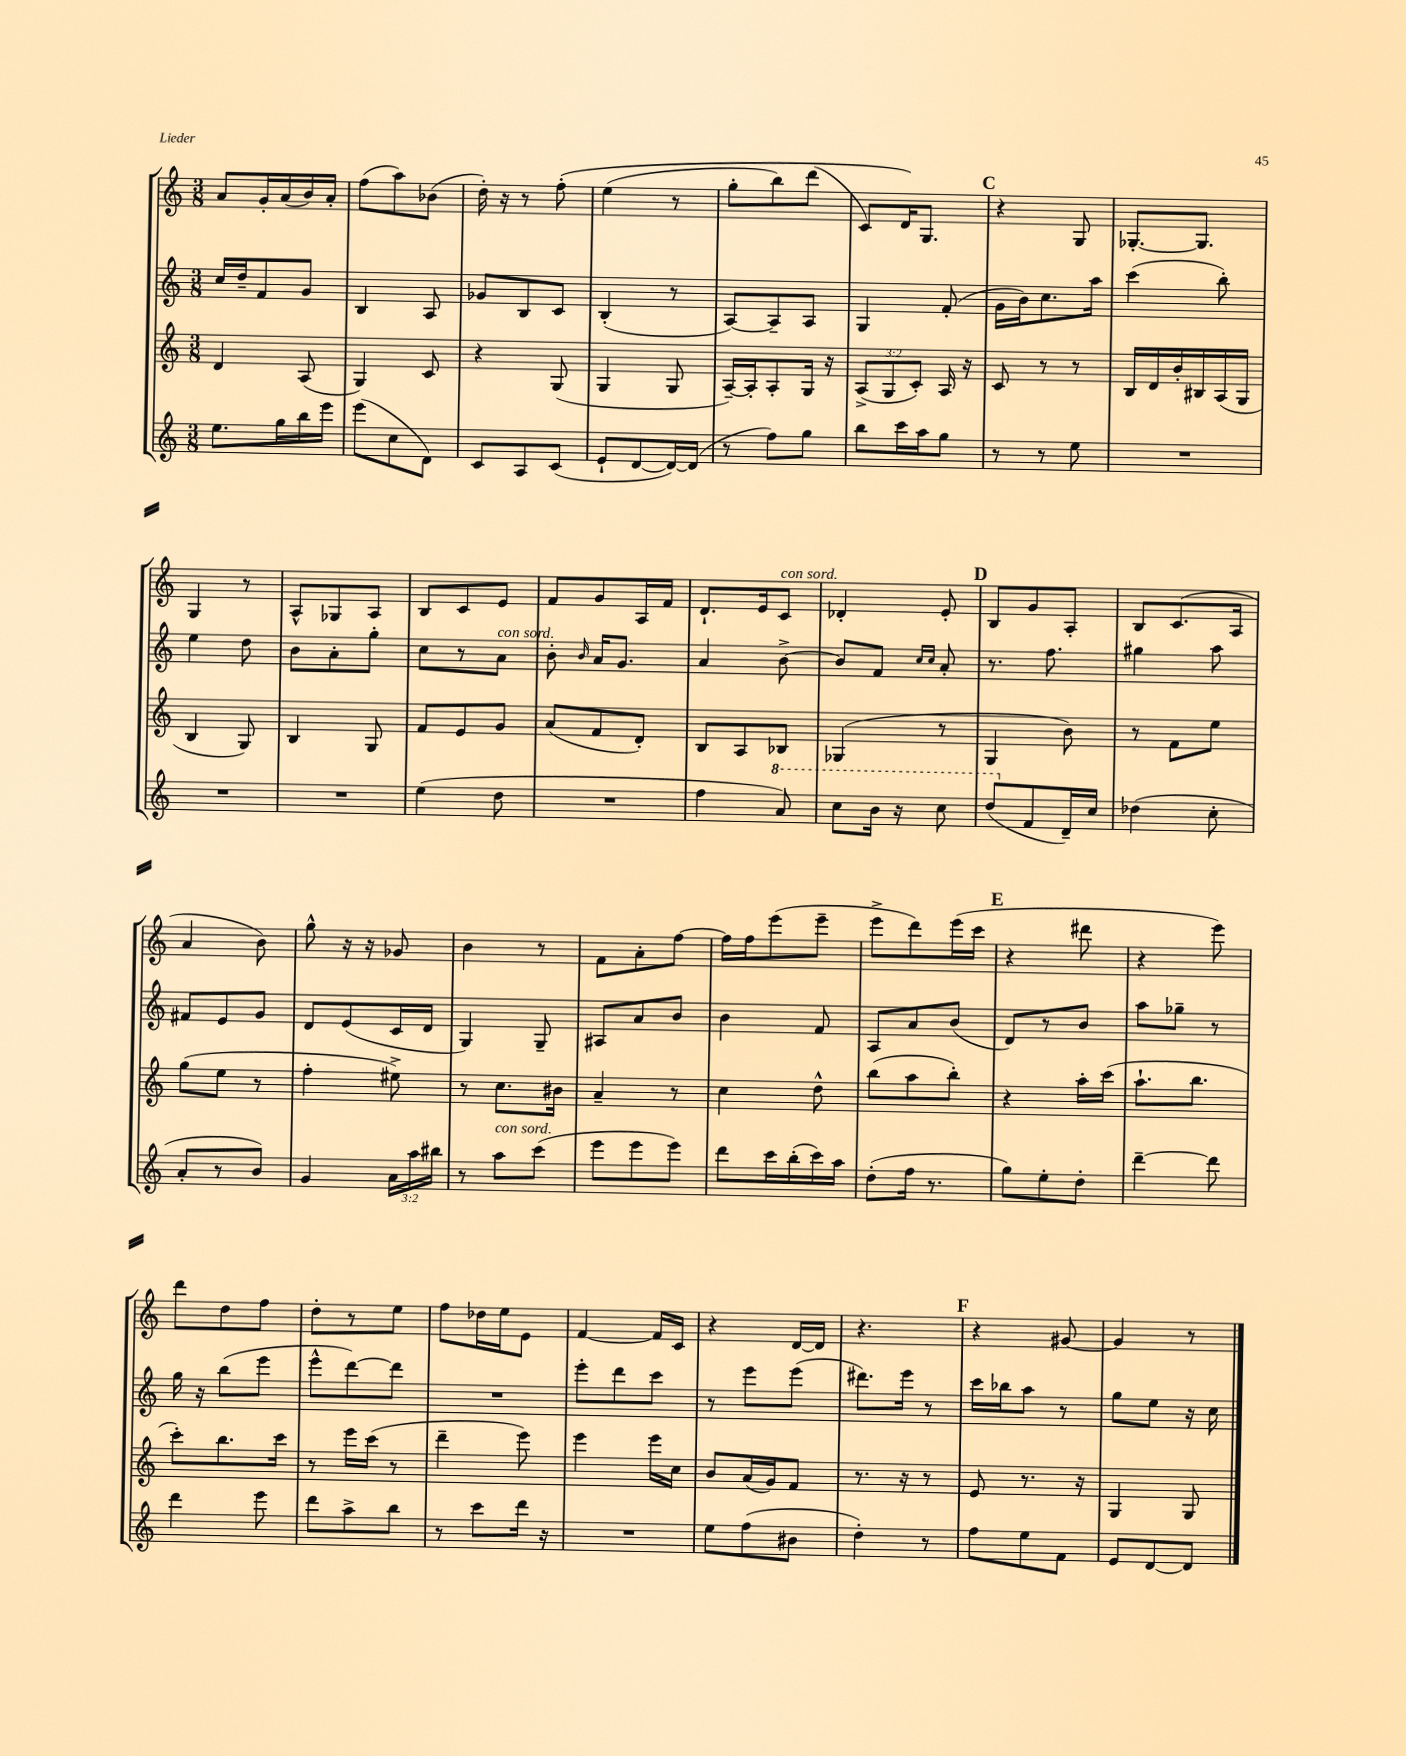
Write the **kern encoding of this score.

**kern	**kern	**kern	**kern
*part4	*part3	*part2	*part1
*staff4	*staff3	*staff2	*staff1
*clefG2	*clefG2	*clefG2	*clefG2
*k[]	*k[]	*k[]	*k[]
*M3/8	*M3/8	*M3/8	*M3/8
=14	=14	=14	=14
8.ee\L	4d/	16cc/LL	8a/L
.	.	16dd~/J	.
.	.	8f/	16g'/L
16gg\L	.	.	(16a/
16bb\	(8A/	8g/J	16b/)
16eee\JJ	.	.	16a'/JJ
=15	=15	=15	=15
(8eee\L	4G/)	4B/	(8ff\L
8cc\	.	.	8aa\)
8d\J)	8c/	8A/	(8b-X\J
=16	=16	=16	=16
8c/L	4r	8g-X/L	16dd'\)
.	.	.	16r
8A/	.	8B/	8r
(8c/J	(8G/	8c/J	(8ff'\
=17	=17	=17	=17
8e`/L	4G/	(4B'/	(4ee\
[8d/	.	.	.
16d/L_)	8G/	8r	8r
(16d/JJ]	.	.	.
=18	=18	=18	=18
8r	[16A~/LL)	[8A/L)	8gg'\L
.	16A'/J]	.	.
8ff\L)	8A'/	8A~/]	8bb\)
8gg\J	16G/Jk	8A/J	(8ddd\J
.	16r	.	.
=19	=19	=19	=19
8bb\L	(12A^/L	4G/	8c/L)
.	12G/	.	.
16ccc\L	.	.	16d/K)
.	12c'/J)	.	.
16aa\J	.	.	8.G/J
8gg\J	16A/	(8f'/	.
.	16r	.	.
!!LO:REH:place=s1:t=C
=20	=20	=20	=20
8r	8c/	16g\LL	4r
.	.	16b\J)	.
8r	8r	8.cc\	.
8ee\	8r	.	8G/
.	.	16aa\Jk	.
=21	=21	=21	=21
4.r	16B/LL	(4ccc\	[8.G-X'/L
.	16d/	.	.
.	16b'/	.	.
.	16B#X/	.	8.G-/J]
.	(16A/	8bb'\)	.
.	16G/JJ	.	.
!!LO:LB:g=z
=22	=22	=22	=22
4.r	4B/	4ee\	4G/
.	8G/)	8dd\	8r
=23	=23	=23	=23
4.r	4B/	8b\L	8A^^/L
.	.	8a'\	8G-X/
.	8G/	8gg'\J	8A/J
=24	=24	=24	=24
(4ee\	8f/L	8cc\L	8B/L
.	8e/	8r	8c/
!	!	!LO:TX:a:i:t=con sord.	!
8dd\	8g/J	8a\J	8e/J
=25	=25	=25	=25
4.r	(8a/L	8b'\	8f/L
.	.	16qqb/	.
.	8f/	16a/KL	8g/
.	.	8.g/J	.
.	8d'/J)	.	16A/L
.	.	.	16f/JJ
=26	=26	=26	=26
4ff\	8B/L	4a/	8.d`/L
.	8A/	.	.
.	.	.	16e/k
*8va	*	*	*
!	!	!	!LO:TX:a:i:t=con sord.
8aa/)	8B-X/J	[8b^\	8c/J
=27	=27	=27	=27
8ccc\L	(4G-X/	8b/L]	4d-X'/
16bb\Jk	.	8f/J	.
16r	.	.	.
.	.	16qqcc/LL	.
.	.	16qqcc/JJ	.
8ccc\	8r	8a'/	8e'/
!!LO:REH:place=s1:t=D
=28	=28	=28	=28
(8ddd/L	4G/	8.r	8B/L
*X8va	*	*	*
8f/	.	.	8g/
.	.	8.ff\	.
16d~/L)	8b\)	.	8A'/J
16cc/JJ	.	.	.
=29	=29	=29	=29
(4dd-X\	8r	4gg#X\	8B/L
.	8f\L	.	(8.c/
8cc'\	8ee\J	8aa\	.
.	.	.	16A/Jk
!!LO:LB:g=z
=30	=30	=30	=30
8a'/L	(8gg\L	8f#X/L	4a/
8r	8ee\J	8e/	.
8b/J)	8r	8g/J	8b\)
=31	=31	=31	=31
4g/	4ff'\	8d/L	8gg^^\
.	.	(8e/	16r
.	.	.	16r
24a\LL	8ee#X^\)	16c/L	8g-X/
24aa\	.	.	.
.	.	16d/JJ	.
24bb#X\JJ	.	.	.
=32	=32	=32	=32
8r	8r	4G/)	4b\
!LO:TX:a:i:t=con sord.	!	!	!
8aa\L	8.cc\L	.	.
(8ccc\J	.	8G~/	8r
.	16b#X\Jk	.	.
=33	=33	=33	=33
8eee\L	4a~/	8A#X/L	8f\L
8eee\	.	8a/	8a'\
8eee\J)	8r	8b/J	[8ff\J
=34	=34	=34	=34
8ddd\L	4cc\	4b\	16ff\LL]
.	.	.	16ff\J
16ccc\L	.	.	(8eee\
(16bb'\	.	.	.
16ccc\)	8dd^^\	8f/	8eee~\J
16aa\JJ	.	.	.
=35	=35	=35	=35
(8dd'\L	(8bb\L	8A/L	8eee^\L
16ff\Jk	8aa\	8a/	8ddd\)
8.r	.	.	.
.	8bb'\J)	(8b/J	(16eee\L
.	.	.	16ccc\JJ
!!LO:REH:place=s1:t=E
=36	=36	=36	=36
8gg\L)	4r	8d/L)	4r
8ee'\	.	8r	.
8dd'\J	16aa'\LL	8b/J	8ddd#X\
.	(16ccc\JJ	.	.
=37	=37	=37	=37
[4ddd~\	8.aa`\L	8aa\L	4r
.	.	8gg-X~\J	.
.	8.bb\J	.	.
8ddd\]	.	8r	8eee\)
!!LO:LB:g=z
=38	=38	=38	=38
4ddd\	8ccc'\L)	16gg\	8ddd\L
.	.	16r	.
.	8.bb\	(8bb\L	8dd\
8eee\	.	8eee\J	8ff\J
.	16ccc\Jk	.	.
=39	=39	=39	=39
8ddd\L	8r	8eee^^\L	8dd'\L
8aa^\	16eee\LL	[8ddd\)	8r
.	(16ccc\JJ	.	.
8bb\J	8r	8ddd\J]	8ee\J
=40	=40	=40	=40
8r	4ddd~\	4.r	8ff\L
8ccc\L	.	.	16dd-X\L
.	.	.	16ee\J
16ddd\Jk	8eee\)	.	8e\J
16r	.	.	.
=41	=41	=41	=41
4.r	4eee\	8eee'\L	[4f/
.	.	8ddd\	.
.	16eee\LL	8ccc\J	16f/LL]
.	16cc\JJ	.	16c/JJ
=42	=42	=42	=42
8ee\L	8b/L	8r	4r
(8ff\	(16a/L	8eee\L	.
.	16g/J)	.	.
8b#X\J	8f/J	(8eee\J	[16d/LL
.	.	.	16d/JJ]
=43	=43	=43	=43
4dd'\)	8.r	8.ddd#X\L)	4.r
.	16r	16eee\Jk	.
8r	8r	8r	.
!!LO:REH:place=s1:t=F
=44	=44	=44	=44
8ff\L	8e/	16ccc\LL	4r
.	.	16bb-X\J	.
8ee\	8.r	8aa\J	.
8f\J	.	8r	[8g#X/
.	16r	.	.
=45	=45	=45	=45
8e/L	4G/	8gg\L	4g#/]
[8d/	.	8ee\J	.
8d/J]	8G/	16r	8r
.	.	16cc\	.
==	==	==	==
*-	*-	*-	*-
